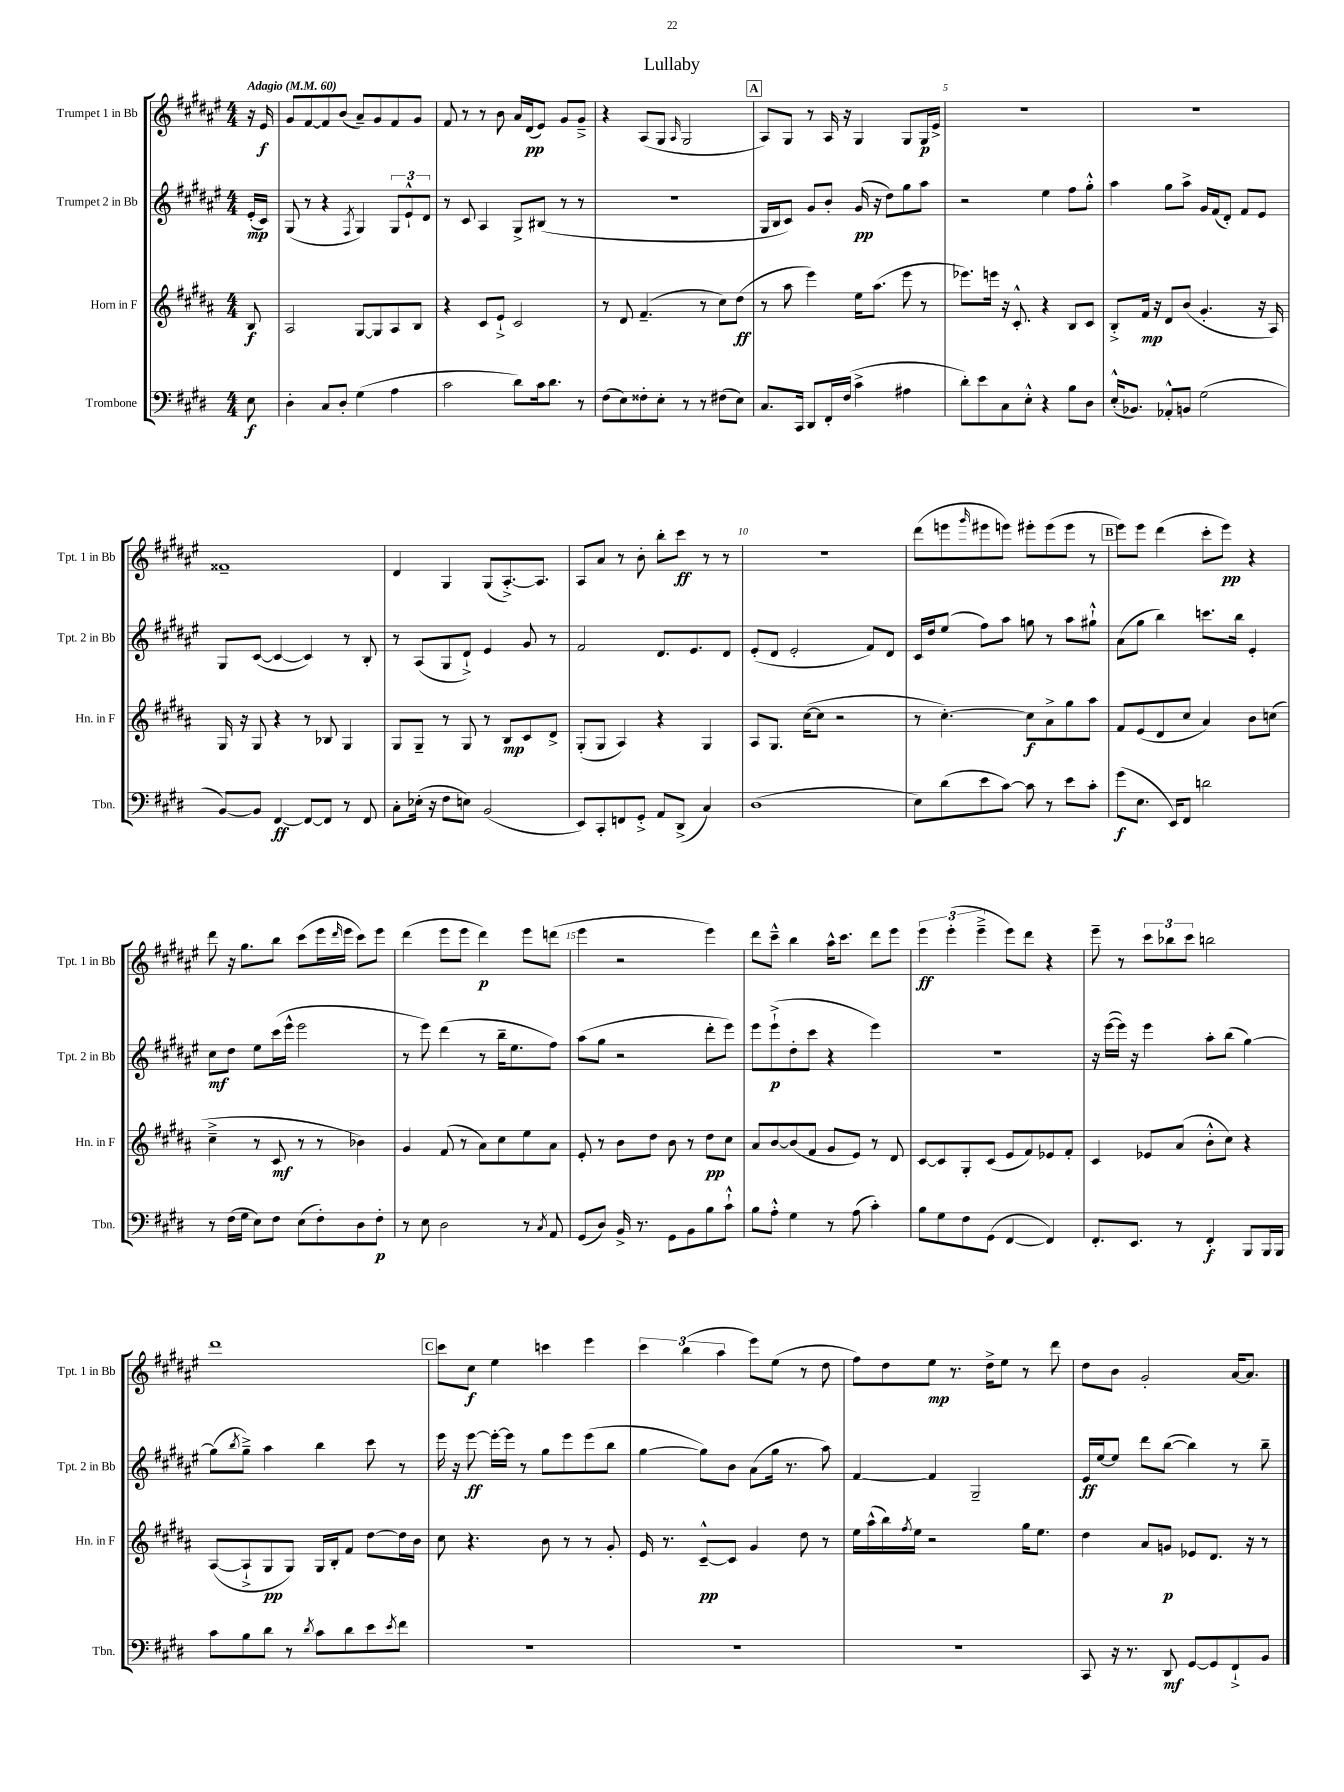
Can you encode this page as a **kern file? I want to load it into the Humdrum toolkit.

**kern	**kern	**kern	**kern
*staff4	*staff3	*staff2	*staff1
*clefF4	*clefG2	*clefG2	*clefG2
*k[f#c#g#d#]	*k[f#c#g#d#a#]	*k[f#c#g#d#a#e#]	*k[f#c#g#d#a#e#]
*M4/4	*M4/4	*M4/4	*M4/4
*MM60	*MM60	*MM60	*MM60
8E	8B	(16e#'	16r
.	.	16c#)	16e#
=	=	=	=
4D#'	2A#	(8G#	8g#
.	.	8r	[8f#
8C#	.	4r	8f#]
8D#'	.	.	(8b
.	.	8qF#	.
(4G#	[8G#	4G#)	8a#~)
.	8G#]	.	8g#
4A	8A#	12G#	8f#
.	.	12e#`^^	.
.	8B	.	8g#
.	.	12d#	.
=	=	=	=
2c#	4r	8r	8f#
.	.	8c#	8r
.	8c#	4A#	8r
.	8e`^	.	8b
8d#)	2c#	8G#^	16a#
.	.	.	(16d#
16c#	.	(8B#	8e#)
8.d#	.	.	.
.	.	8r	8g#
8r	.	8r	8g#~^
=	=	=	=
(8F#	8r	1r	4r
8E)	8d#	.	.
8F##'	(4.f#~	.	(8A#
8E'	.	.	8G#
.	.	.	16qqA#
8r	.	.	2G#
8r	8r	.	.
(8F#	8cc#)	.	.
8E)	(8dd#	.	.
=	=	=	=
8.C#	8r	16G#	8A#)
.	.	16B	.
.	8aa#	8c#)	8G#
16CC#	.	.	.
8DD#	4eee)	8g#	8r
16FF#'	.	8b'	16A#
(16F#	.	.	16r
4c#^	16ee	(16g#	4G#
.	(8.aa#	16r	.
.	.	8dd#)	.
4A#	8eee	8gg#	8G#
.	8r	8aa#	16G#
.	.	.	16e#^
=	=	=	=
8d#')	8.eee-)	2r	1r
8e	.	.	.
.	16eee	.	.
8C#	16r	.	.
.	8.c#'^^	.	.
8E'^^	.	.	.
4r	4r	4ee#	.
8B	8B	8ff#	.
8D#	8c#	8gg#'^^	.
=	=	=	=
(16E'^^	8B'^	4aa#	1r
8.BB-)	.	.	.
.	16f#	.	.
.	16r	.	.
8AA-'^^	8d#	8gg#	.
8BB	(8b	8aa#^	.
(2G#	4.g#'	16g#	.
.	.	(16f#	.
.	.	8d#')	.
.	.	8f#	.
.	16r	8e#	.
.	16A#)	.	.
=	=	=	=
[8BB)	16G#	8G#	1f##~
.	16r	.	.
8BB]	8G#	([8c#	.
[4FF#	4r	4c#_	.
8FF#_	8r	4c#])	.
8FF#]	8B-	.	.
8r	4G#	8r	.
8FF#	.	8B'	.
=	=	=	=
8C#'	8G#	8r	4d#
(16E-'	8G#~	(8A#	.
16r	.	.	.
8F#	8r	8G#	4G#
8E)	8G#	8d#`^)	.
(2BB	8r	4e#	(8G#
.	8B	.	[8.A#'^)
.	8c#	8g#	.
.	.	.	8.A#]
.	8d#^	8r	.
=	=	=	=
8EE)	(8G#'	2f#	8A#
8CC#'	8G#	.	8a#
8FF	4A#)	.	8r
8GG#'^	.	.	8b'
8AA	4r	8.d#	8bb'
(8DD#^	.	.	8ccc#
.	.	8.e#	.
4C#)	4G#	.	8r
.	.	8d#	8r
=	=	=	=
(1D#	8A#	(8e#'	1r
.	8.G#	8d#	.
.	.	2e#'	.
.	([16cc#	.	.
.	8cc#]	.	.
.	2r	.	.
.	.	8f#)	.
.	.	8d#	.
=	=	=	=
8E)	8r	16c#	(8ddd#
.	.	16dd#	.
(8d#	[4.cc#')	(8ee#	8eee
.	.	.	16qqggg#
8e	.	8ff#)	8eee#
[8c#)	.	8aa#	8eee)
8c#]	8cc#]	8gg	8eee#'
8r	8a#^	8r	(8eee#
8e	8gg#	8aa#	8eee#
8c#'	8aa#	8gg#`^^	8r
=	=	=	=
(8g#	8f#	(8a#	8eee#)
8.E	(8e	8gg#	8eee#
.	8d#	4bb)	(4ddd#
16EE)	.	.	.
8FF#	8cc#	.	.
2d	4a#)	8.ccc	8ccc#'
.	.	.	8eee#)
.	.	16bb	.
.	8b	4e#'	4r
.	(8cc	.	.
=	=	=	=
8r	4cc#~^	8cc#	8ddd#
(16F#	.	8dd#	16r
16G#	.	.	8.gg#
8E)	8r	8ee#	.
8F#	8c#	(16ccc#	8bb
.	.	16eee#^^	.
(8E	8r	2eee#	(8ccc#
8F#')	8r	.	16eee#
.	.	.	16qqddd#
.	.	.	16eee#
8D#	4b-)	.	8ccc#)
8F#'	.	.	8eee#
=	=	=	=
8r	4g#	8r	(4ddd#
8E	.	8eee#)	.
2D#	(8f#	(4ddd#	8eee#
.	8r	.	8eee#
.	8a#)	8r	4ddd#)
.	8cc#	16bb~	.
.	.	8.ee#	.
8r	8ee	.	8eee#
8qC#	.	.	.
8AA	8a#	8ff#)	(8ddd
=	=	=	=
(8GG#	8e'	(8aa#	4eee#
8D#)	8r	8gg#	.
16BB^	8b	2r	2r
8.r	.	.	.
.	8dd#	.	.
8GG#	8b	.	.
8BB	8r	.	.
8B	8dd#	8ddd#'	4eee#)
8c#`^^	8cc#	8eee#)	.
=	=	=	=
8B	8a#	8eee#	8ddd#
8A'^^	[8b	(8eee#`^	8ccc#~^^
4G#	(8b]	8dd#'	4bb
.	8f#	8ccc#	.
8r	8g#	4r	16aa#^^
.	.	.	8.ccc#
(8A	8e)	.	.
4c#')	8r	4eee#)	8ddd#
.	8d#	.	8eee#
=	=	=	=
8B	[8c#	1r	6eee#
8G#	8c#]	.	.
.	.	.	(6eee#'
8F#	8G#'	.	.
.	.	.	6eee#~^
(8GG#	(8c#	.	.
[4FF#	8e	.	8eee#)
.	8f#)	.	8ddd#
4FF#])	8e-	.	4r
.	8f#'	.	.
=	=	=	=
8.FF#'	4c#	16r	8eee#~
.	.	([16eee#	.
.	.	16eee#])	8r
8.EE	.	16r	.
.	8e-	4eee#	12ccc#
.	.	.	12bb-
8r	(8a#	.	.
.	.	.	12ccc#
4FF#'	8b'^^	8aa#'	2bb
.	8cc#)	(8bb	.
8BBB	4r	[4gg#)	.
16BBB	.	.	.
16BBB	.	.	.
=	=	=	=
8c#	([8A#	(8gg#]	1ddd#
.	.	8qbb	.
8B	8A#`^]	8gg#~^)	.
8d#	8G#	4aa#	.
8r	8G#)	.	.
8qd#	.	.	.
8c#	16G#	4bb	.
.	16B'	.	.
8d#	8f#	.	.
8e	[8dd#	8ccc#	.
8qe	.	.	.
8f#	16dd#]	8r	.
.	16b	.	.
=	=	=	=
1r	8cc#	16eee#	8ccc#
.	.	16r	.
.	4.r	[8eee#	8cc#
.	.	16eee#'_	4ee#
.	.	16eee#]	.
.	.	8r	.
.	8b	8gg#	4ccc
.	8r	8eee#	.
.	8r	(8eee#	4eee#
.	8g#'	8bb	.
=	=	=	=
1r	16e	[4gg#	6ccc#
.	8.r	.	.
.	.	.	(6bb
.	[8c#~^^	8gg#])	.
.	.	.	6aa#
.	8c#]	8b	.
.	4g#	(8a#	8eee#)
.	.	16gg#	(8ee#
.	.	8.r	.
.	8dd#	.	8r
.	8r	8aa#)	8dd#
=	=	=	=
1r	16ee	[4f#	8ff#)
.	(16aa#^^	.	.
.	16bb)	.	8dd#
.	8qff#	.	.
.	16ee	.	.
.	2r	4f#]	8ee#
.	.	.	8.r
.	.	2G#~	.
.	.	.	16dd#^
.	.	.	8ee#
.	16gg#	.	8r
.	8.ee	.	.
.	.	.	8ddd#
=	=	=	=
8CC#	4dd#	16e#	8dd#
.	.	[16ee#	.
16r	.	8ee#]	8b
8.r	.	.	.
.	8a#	8ddd#	2g#'
8DD#	8g	([8bb	.
[8GG#	8e-	4bb])	.
8GG#]	8.d#	.	.
8FF#`^	.	8r	[16a#
.	16r	.	8.a#]
8BB	8r	8bb~	.
==	==	==	==
*-	*-	*-	*-
